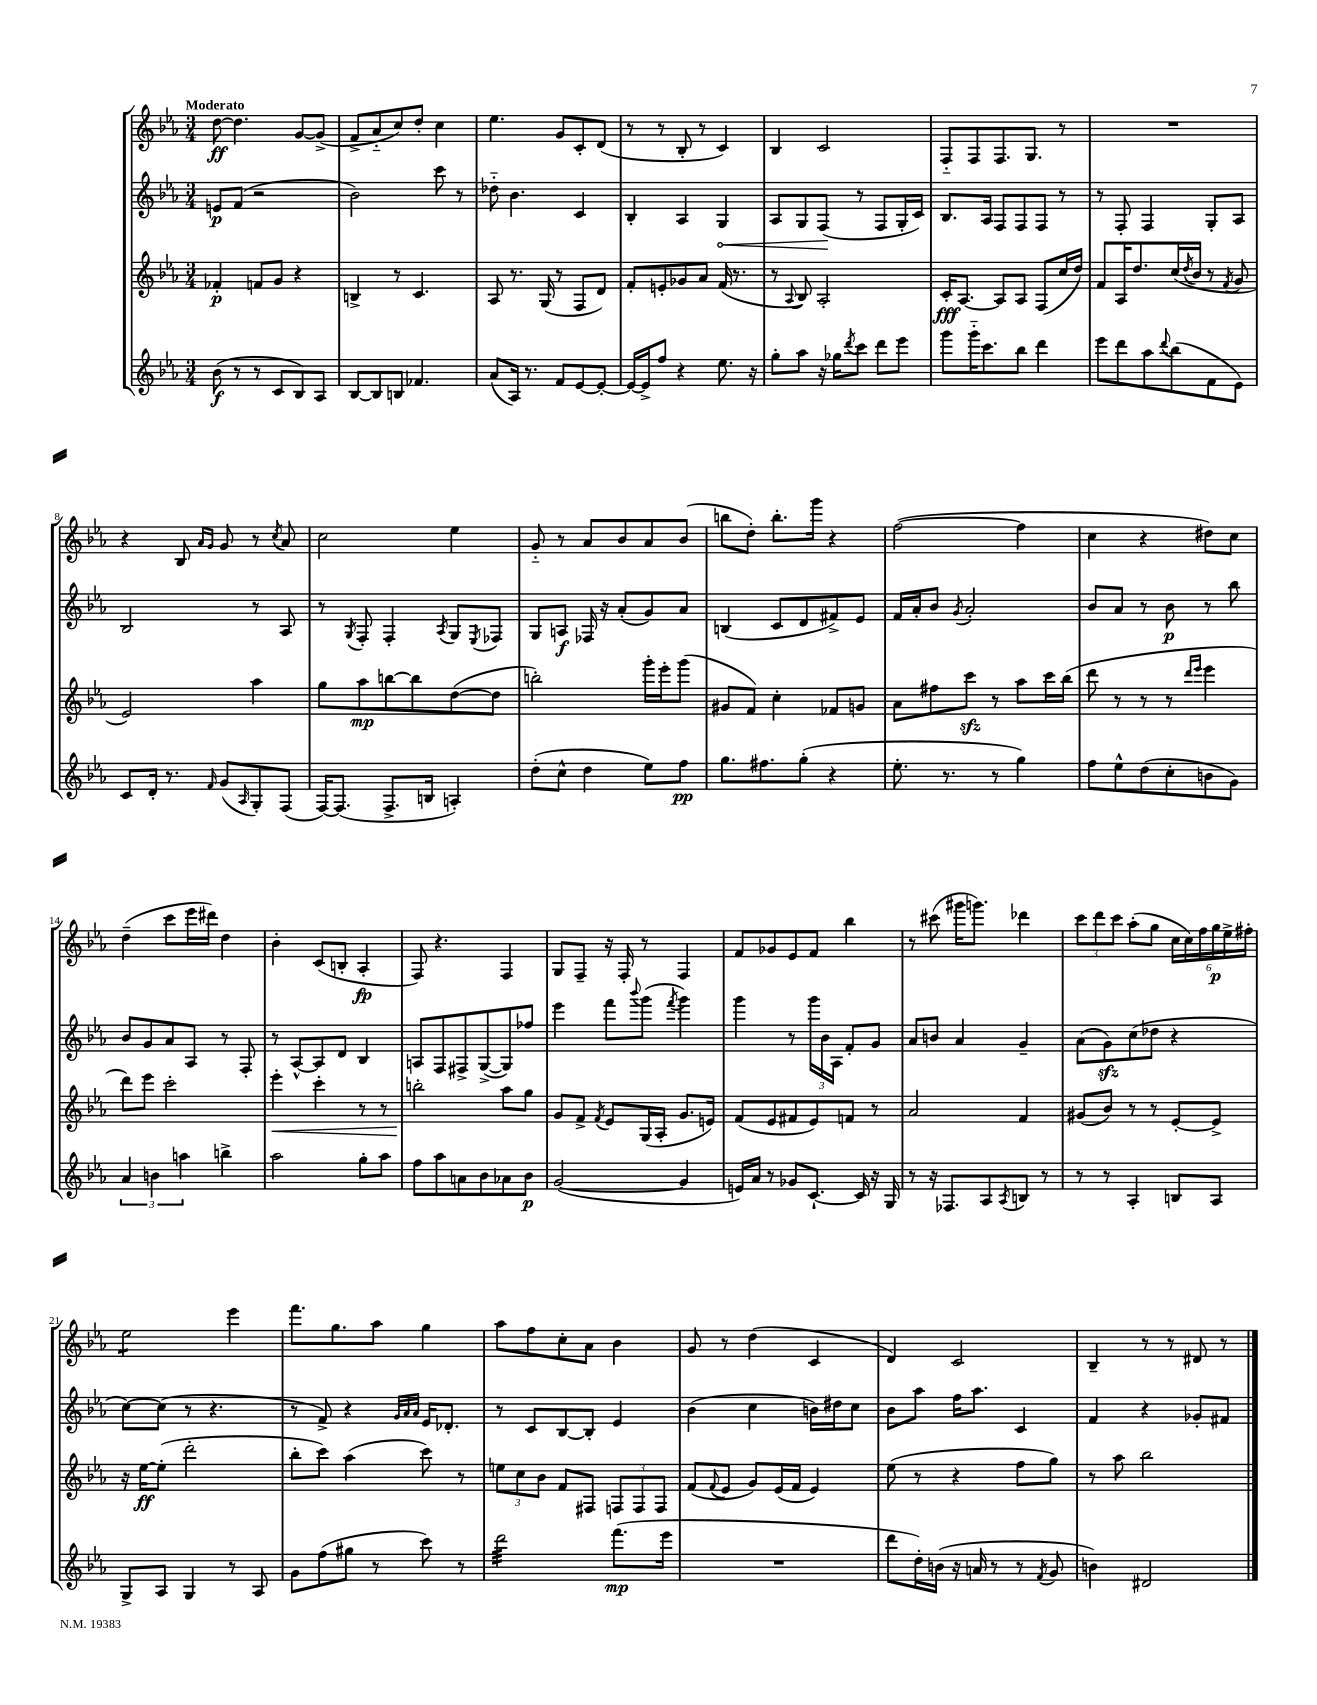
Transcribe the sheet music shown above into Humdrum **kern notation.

**kern	**kern	**kern	**kern
*staff4	*staff3	*staff2	*staff1
*clefG2	*clefG2	*clefG2	*clefG2
*k[b-e-a-]	*k[b-e-a-]	*k[b-e-a-]	*k[b-e-a-]
*M3/4	*M3/4	*M3/4	*M3/4
(8b-\	4f-'/	8e/L	[8dd\
8r	.	(8f/J	4.dd\]
8r	8f/L	2r	.
8c/L	8g/J	.	.
8B-/)	4r	.	[8g/L
8A-/J	.	.	(8g^/]J
=	=	=	=
[8B-/L	4B^/	2b-\)	8f^/L
8B-/]	.	.	8a-'~/
8B/J	8r	.	8cc/)
4.f-/	4.c/	.	8dd'/J
.	.	8ccc\	4cc\
.	.	8r	.
=	=	=	=
(8a-/L	8A-/	8dd-'~\	4.ee-\
16A-/Jk)	8.r	4.b-\	.
8.r	.	.	.
.	(16G/	.	.
8f/L	8r	.	8g/L
[8e-/	8F/L	4c/	8c'/
8e-'/_J	8d/J)	.	(8d/J
=	=	=	=
16e-/_LL	8f'/L	4B-'/	8r
16e-^/]J	.	.	.
8ff/J	8e'/	.	8r
4r	8g-/	4A-/	8B-'/
.	8a-/J	.	8r
8.ee-\	(16f/	4G/	4c/)
.	8.r	.	.
16r	.	.	.
=	=	=	=
8gg'\L	8r	8A-/L	4B-/
.	8qqA-/	.	.
8aa-\J	8B-/)	8G/	.
16r	2A-'/	(8F/J	2c/
16gg-\LK	.	.	.
8qddd/	.	.	.
8ccc\J	.	8r	.
8ddd\L	.	8F/L	.
8eee-\J	.	16G'/L	.
.	.	16c/JJ)	.
=	=	=	=
8ggg\L	16c'/LK	8.B-/L	8F'~/L
.	[8.A-/J	.	.
16ggg'~\K	.	.	8F/
8.ccc\	.	16A-/Jk	.
.	8A-/]L	8F/L	8.F/
8bb-\J	8A-/J	8F/	.
.	.	.	8.G/J
4ddd\	(8F/L	8F/J	.
.	16cc/L	8r	8r
.	16dd/JJ)	.	.
=	=	=	=
8eee-\L	8f/L	8r	2.r
8ddd\	16A-/K	8F'/	.
.	8.dd/	.	.
8aa-\	.	4F/	.
8qqddd/	.	.	.
(8bb-\	(16cc/L	.	.
.	8qdd/	.	.
.	16b-/JJ	.	.
8f\	8r	8G'/L	.
.	8qf/	.	.
8e-\J)	8g/	8A-/J	.
=	=	=	=
8c/L	2e-/)	2B-/	4r
16d'/Jk	.	.	.
8.r	.	.	.
.	.	.	8B-/
.	.	.	16qqa-/LL
16qqf/	.	.	16qqg/JJ
(8g/L	.	.	8g/
16qqA-/	.	.	.
8G'/)	4aa-\	8r	8r
.	.	.	8qcc/
(8F/J	.	8A-/	8a-/
=	=	=	=
[16F/LK)	8gg\L	8r	2cc\
(8.F/]J	.	.	.
.	.	8qG/	.
.	8aa-\	8F'/	.
8.F^/L	[8bb\	4F'/	.
.	8bb\]	.	.
16B/Jk	.	.	.
.	.	8qA-/	.
4A'/)	([8dd\	8G/L	4ee-\
.	.	8qE-/	.
.	8dd\]J	8F-/J	.
=	=	=	=
(8dd'\L	2bb'\)	8G/L	8g'~/
8cc^^\J	.	8A/J	8r
4dd\	.	16F-/	8a-/L
.	.	16r	.
.	.	(8a-'/L	8b-/
8ee-\L)	16ggg'\LL	8g/)	8a-/
.	16eee-'\J	.	.
8ff\J	(8ggg\J	8a-/J	(8b-/J
=	=	=	=
8.gg\L	8g#/L	(4B/	8bb\L
.	8f/J)	.	8dd'\J)
8.ff#\	.	.	.
.	4cc'\	8c/L	8.bb'\L
(8gg'\J	.	8d/	.
.	.	.	16ggg\Jk
4r	8f-/L	8f#^/)	4r
.	8g/J	8e-/J	.
=	=	=	=
8.ee-'\	8a-\L	16f/LL	([2ff\
.	.	16a-'/J	.
.	8ff#\	8b-/J	.
8.r	.	.	.
.	.	8qg/	.
.	8ccc\J	2a-'/	.
8r	8r	.	.
4gg\)	8aa-\L	.	4ff\]
.	16ccc\L	.	.
.	(16bb-\JJ	.	.
=	=	=	=
8ff\L	8ddd\	8b-/L	4cc\
8ee-^^\	8r	8a-/J	.
(8dd\	8r	8r	4r
8cc'\	8r	8b-\	.
.	16qqddd/LL	.	.
.	16qqeee-/JJ	.	.
8b\	4eee-\	8r	8dd#\L)
8g\J)	.	8bb-\	8cc\J
=	=	=	=
6a-/	8ddd\L)	8b-/L	(4dd~\
.	8eee-\J	8g/	.
6b\	.	.	.
.	2ccc'\	8a-/	8ccc\L
6aa\	.	.	.
.	.	8A-/J	16eee-\L
.	.	.	16ddd#\JJ)
4bb^\	.	8r	4dd\
.	.	8F'/	.
=	=	=	=
2aa-\	4eee-'\	8r	4b-'\
.	.	[8A-^^/L	.
.	4ccc'\	8A-/]	(8c/L
.	.	8d/J	8B'/J
8gg'\L	8r	4B-/	4A-'/
8aa-\J	8r	.	.
=	=	=	=
8ff\L	2bb'\	8A/L	8F/)
8aa-\	.	8F/	4.r
8a\	.	8F#^/	.
8b-\	.	([8G^/	.
8a-\	8aa-\L	8G/])	4F/
8b-\J	8gg\J	8ff-/J	.
=	=	=	=
([2g/	8g/L	4eee-\	8G/L
.	8f^/J	.	8F~/J
.	8qf/	.	.
.	8e-/L	8fff\L	16r
.	.	.	16F'/
.	.	8qqbbb-/	.
.	(16G/L	(8ggg\J	8r
.	16A-'/JJ	.	.
.	.	8qfff/	.
4g/]	8.g/L	4ggg\)	4F/
.	16e/Jk)	.	.
=	=	=	=
16e/LL)	(8f/L	4ggg\	8f/L
16a-/JJ	.	.	.
8r	8e-/	.	8g-/
8g-/L	8f#/	8r	8e-/
[8.c`/J	8e-/)	24ggg\LL	8f/J
.	.	24b-\	.
.	.	24A-\JJ	.
.	8f/J	8f'/L	4bb-\
16c/]	.	.	.
16r	8r	8g/J	.
16G/	.	.	.
=	=	=	=
8r	2a-/	8a-/L	8r
16r	.	8b/J	(8ccc#\
8.F-/L	.	.	.
.	.	4a-/	16ggg#\LK
.	.	.	8.ggg\J)
8A-/	.	.	.
8qA-/	.	.	.
8B/J	4f/	4g~/	4ddd-\
8r	.	.	.
=	=	=	=
8r	(8g#/L	(8a-\L	12ccc\L
.	.	.	12ddd\
8r	8b-/J)	8g\)	.
.	.	.	12ccc\J
4A-'/	8r	(8cc\	(8aa-'\L
.	8r	8dd-\J	8gg\J
8B/L	[8e-'/L	4r	24cc\LL
.	.	.	24cc\)
.	.	.	24ff\
8A-/J	8e-^/]J	.	24gg\
.	.	.	24ee-^\
.	.	.	24ff#'\JJ
=	=	=	=
8G^/L	16r	[8cc\L)	2ee-\
.	[16ee-\LK	.	.
8A-/J	(8ee-'\]J	(8cc\]J	.
4G/	2ddd'\	8r	.
.	.	4.r	.
8r	.	.	4eee-\
8A-/	.	.	.
=	=	=	=
8g\L	8bb-'\L	8r	8.fff\L
(8ff\	8ccc\J)	8f^/)	.
.	.	.	8.gg\
8gg#\J	(4aa-\	4r	.
8r	.	.	8aa-\J
.	.	32qqg/LLL	.
.	.	32qqa-/	.
.	.	32qqa-/JJJ	.
8ccc\)	8ccc\)	16e-/LK	4gg\
.	.	8.d-'/J	.
8r	8r	.	.
=	=	=	=
2ddd\	12ee\L	8r	8aa-\L
.	12cc\	.	.
.	.	8c/L	8ff\
.	12b-\J	.	.
.	8f/L	[8B-/	8cc'\
.	8F#/J	8B-'/]J	8a-\J
(8.fff\L	12F/L	4e-/	4b-\
.	12F/	.	.
.	12F/J	.	.
16eee-\Jk	.	.	.
=	=	=	=
2.r	(8f/L	(4b-\	8g/
.	8qqf/	.	.
.	8e-/J	.	8r
.	8g/L)	4cc\	(4dd\
.	(16e-/L	.	.
.	16f/JJ	.	.
.	4e-/)	16b\LL)	4c/
.	.	16dd#\J	.
.	.	8cc\J	.
=	=	=	=
8ddd\L	(8ee-\	8b-\L	4d/)
16dd'\L)	8r	8aa-\J	.
(16b\JJ	.	.	.
16r	4r	16ff\LK	2c/
16a/	.	8.aa-\J	.
8r	.	.	.
8r	8ff\L	4c/	.
8qf/	.	.	.
8g/	8gg\J)	.	.
=	=	=	=
4b\)	8r	4f/	4B-~/
.	8aa-\	.	.
2d#/	2bb-\	4r	8r
.	.	.	8r
.	.	8g-'/L	8d#/
.	.	8f#/J	8r
==	==	==	==
*-	*-	*-	*-
